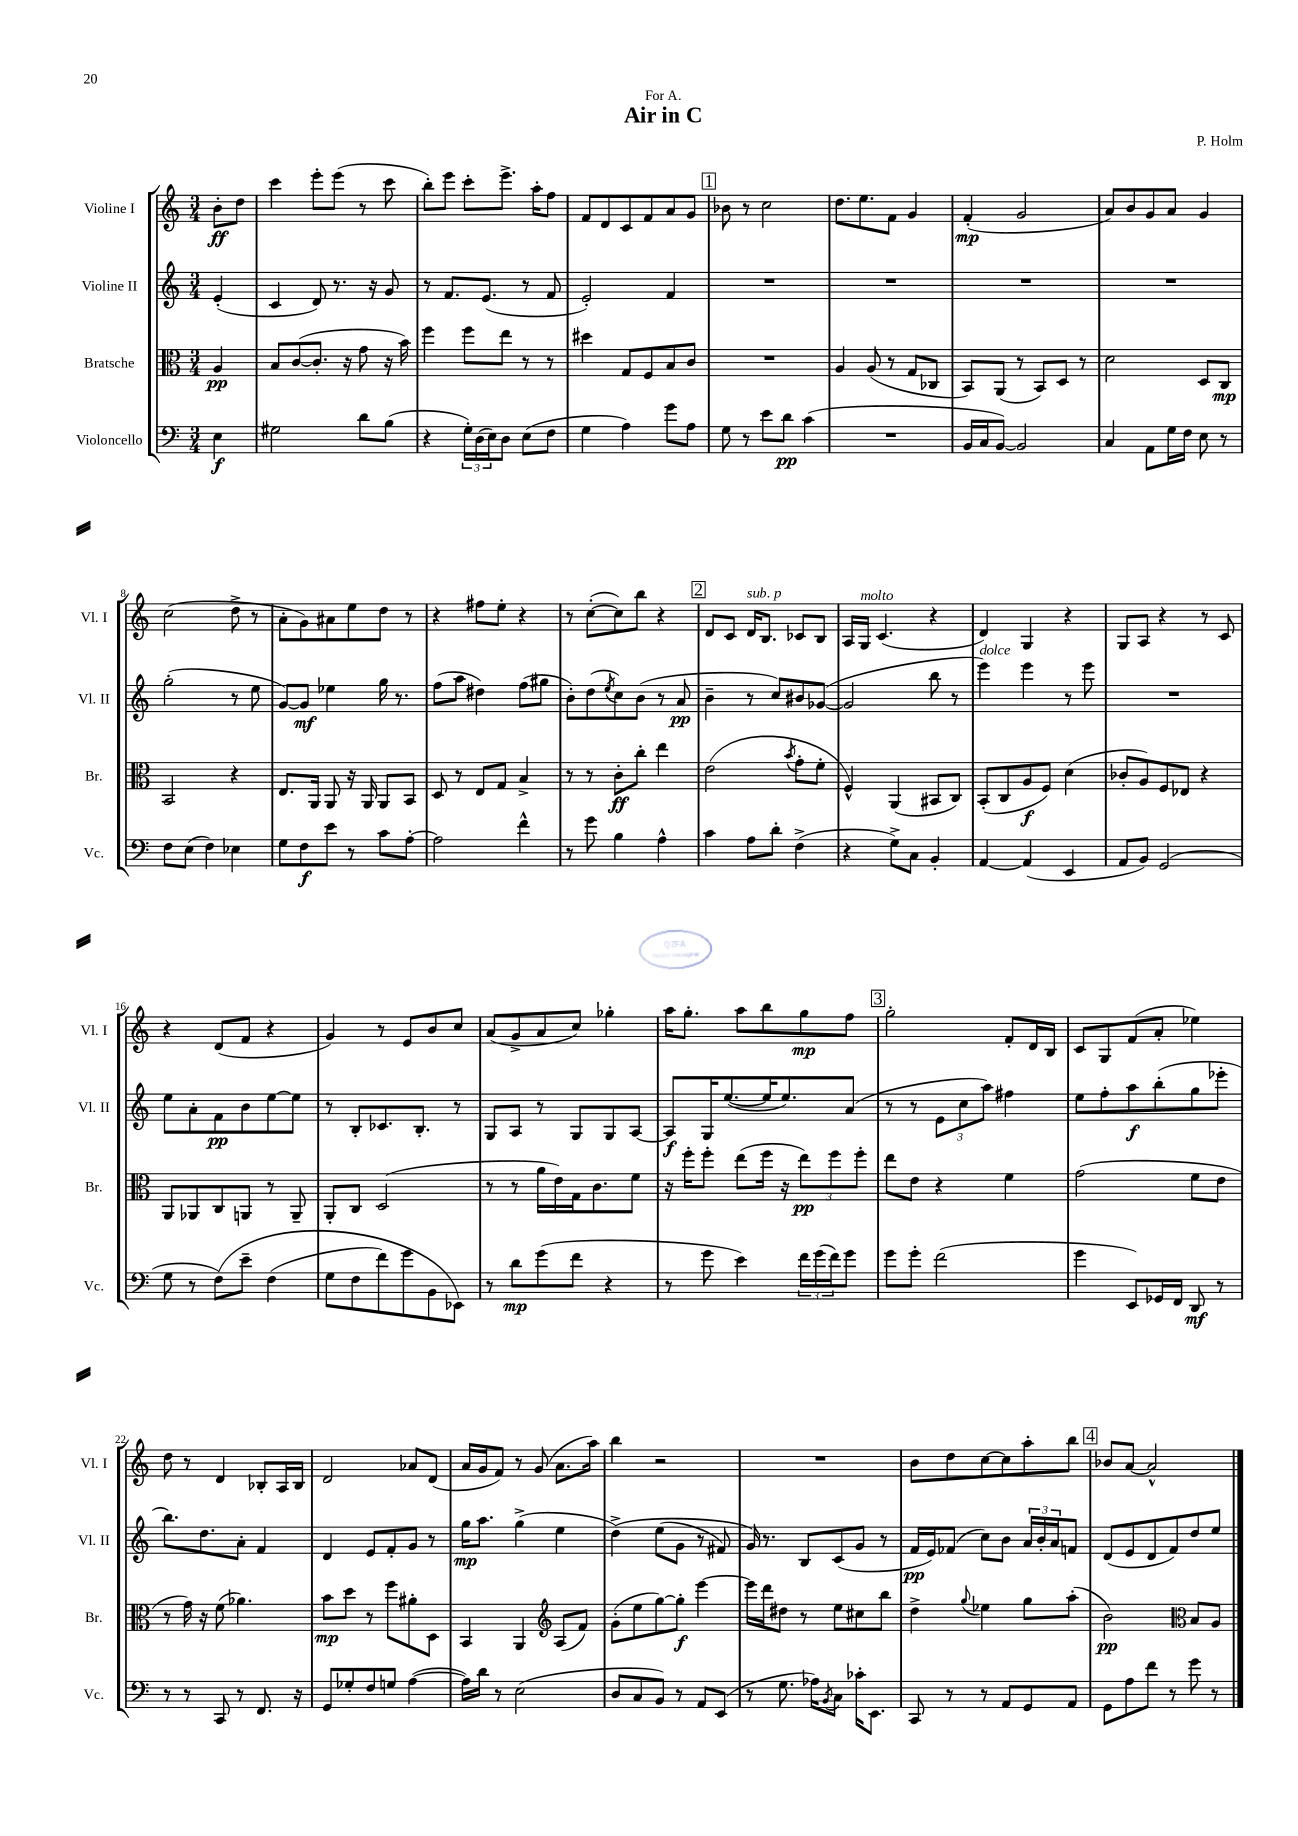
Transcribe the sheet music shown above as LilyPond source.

\header { title = "Air in C" composer = "P. Holm" dedication = "For A." }
<<
\new StaffGroup <<
\new Staff = "s0" \with { instrumentName = "Violine I" shortInstrumentName = "Vl. I" } {
    \clef treble \key c \major \numericTimeSignature \time 3/4 \partial 4
    b'8-.\ff d''8 |
    c'''4 e'''8-. e'''8( r8 c'''8 |
    b''8-.) e'''8 c'''8-. e'''8.-> a''16-. f''8 |
    f'8 d'8 c'8 f'8 a'8 g'8 |
    \mark \markup { \box "1" } bes'8 r8 c''2 |
    d''8. e''8. f'8 g'4 |
    f'4-.\mp( g'2 |
    a'8) b'8 g'8 a'8 g'4 |
    c''2( d''8-> r8 |
    a'8-. g'8) ais'8 e''8 d''8 r8 |
    r4 fis''8 e''8-. r4 |
    r8 c''8~-.( c''8) b''8 r4 |
    \mark \markup { \box "2" } d'8 c'8 d'16^\markup { \italic "sub. p" } b8. ces'8 b8 |
    a16 g16^\markup { \italic "molto" } c'4.( r4 |
    d'4) g4 r4 |
    g8 a8 r4 r8 c'8 |
    r4 d'8( f'8 r4 |
    g'4) r8 e'8 b'8 c''8 |
    a'8( g'8-> a'8 c''8) ges''4-. |
    a''16 g''8.-. a''8 b''8 g''8\mp f''8 |
    \mark \markup { \box "3" } g''2-. f'8-. d'16 b16 |
    c'8 g8 f'8( a'8-. ees''4) |
    d''8 r8 d'4 bes8-. a16 bes16 |
    d'2 aes'8 d'8( |
    a'16 g'16 f'8) r8 g'8( a'8. a''16) |
    b''4 r2 |
    R2. |
    b'8 d''8 c''8~ c''8 a''8-. b''8 |
    \mark \markup { \box "4" } bes'8 a'8~ a'2-^ \bar "|." |
}
\new Staff = "s1" \with { instrumentName = "Violine II" shortInstrumentName = "Vl. II" } {
    \clef treble \key c \major \numericTimeSignature \time 3/4 \partial 4
    e'4-.( |
    c'4 d'8) r8. r16 g'8 |
    r8 f'8. e'8.( r8 f'8 |
    e'2-.) f'4 |
    \mark \markup { \box "1" } R2. |
    R2. |
    R2. |
    R2. |
    g''2-.( r8 e''8 |
    g'8~) g'8\mf ees''4 g''16 r8. |
    f''8( a''8 dis''4) f''8( gis''8 |
    b'8-.) d''8( \acciaccatura { e''8 } c''8) b'8( r8 a'8\pp |
    \mark \markup { \box "2" } b'4-- r8 c''8) bis'8 ges'8~( |
    ges'2 b''8 r8 |
    e'''4^\markup { \italic "dolce" }) e'''4 r8 e'''8 |
    R2. |
    e''8 a'8-. f'8\pp b'8 e''8~ e''8 |
    r8 b8-. ces'8. b8.-. r8 |
    g8 a8 r8 g8 g8 a8~ |
    a8\f g16 e''8.~( e''16 e''8.) a'8( |
    \mark \markup { \box "3" } r8 r8 \tuplet 3/2 { e'8 c''8 a''8) } fis''4 |
    e''8 f''8-. a''8\f b''8-.( g''8 ees'''8-. |
    b''8.) d''8. a'8-. f'4 |
    d'4 e'8 f'8-. g'8 r8 |
    g''16\mp a''8. g''4->( e''4 |
    d''4->)\( e''8( g'8 r8 fis'8) |
    g'16\) r8. b8 c'8( g'8 r8 |
    f'16\pp e'16) fes'8( c''8) b'8 \tuplet 3/2 { a'16 b'16-. a'16 } f'8 |
    \mark \markup { \box "4" } d'8( e'8 d'8 f'8) d''8 e''8 \bar "|." |
}
\new Staff = "s2" \with { instrumentName = "Bratsche" shortInstrumentName = "Br." } {
    \clef alto \key c \major \numericTimeSignature \time 3/4 \partial 4
    a4\pp |
    b8 c'8~( c'8.-. r16 g'8 r16 b'16) |
    f''4 f''8 e''8 r8 r8 |
    dis''4 g8 f8 b8 c'8 |
    \mark \markup { \box "1" } R2. |
    a4 a8( r8 g8 ces8 |
    b,8) a,8( r8 b,8) d8 r8 |
    d'2 d8 c8\mp |
    b,2 r4 |
    e8. a,16 a,8 r16 a,16 a,8 b,8 |
    d8 r8 e8 g8 b4-> |
    r8 r8 c'8-.\ff c''8-. e''4 |
    \mark \markup { \box "2" } e'2( \acciaccatura { b'8 } g'8-. f'8-. |
    f4-^) a,4( bis,8 c8) |
    b,8-.( c8 a8\f f8) d'4( |
    ces'8-. a8) f8 ees8 r4 |
    a,8 aes,8 c8 a,8 r8 a,8-- |
    a,8-. c8 d2( |
    r8 r8 a'16 e'16) g16 c'8. f'8 |
    r16 f''16-. f''8-. e''8( f''16 r16 \tuplet 3/2 { e''8\pp) f''8 f''8-. } |
    \mark \markup { \box "3" } e''8 e'8 r4 f'4 |
    g'2( f'8 e'8 |
    r8 g'16) r16 f'8( aes'4.) |
    b'8\mp d''8 r8 f''8 ais'8-. d8 |
    b,4 a,4 \clef treble a8( f'8) |
    g'8-.( e''8 g''8~) g''8-.\f e'''4~ |
    e'''16 d'''16 dis''8 r8 e''8 cis''8 b''8 |
    d''4-> \appoggiatura { g''8 } ees''4 g''8 a''8-.( |
    \mark \markup { \box "4" } b'2\pp) \clef alto b8 a8 \bar "|." |
}
\new Staff = "s3" \with { instrumentName = "Violoncello" shortInstrumentName = "Vc." } {
    \clef bass \key c \major \numericTimeSignature \time 3/4 \partial 4
    e4\f |
    gis2 d'8 b8( |
    r4 \tuplet 3/2 { g16-.) d16( e16) } d8 e8( f8 |
    g4 a4) g'8 a8 |
    \mark \markup { \box "1" } g8 r8 e'8 d'8\pp c'4( |
    R2. |
    b,16 c16 b,8~) b,2 |
    c4 a,8 g16 f16 e8 r8 |
    f8 e8( f4) ees4 |
    g8 f8\f e'8 r8 c'8 a8~-. |
    a2 f'4-^ |
    r8 g'8 b4 a4-^ |
    \mark \markup { \box "2" } c'4 a8 d'8-. f4->( |
    r4 g8->) c8 b,4-. |
    a,4~ a,4( e,4 |
    a,8 b,8) g,2( |
    g8 r8 f8)\( e'8-- f4( |
    g8 f8 f'8) g'8 b,8 ees,8\) |
    r8 d'8\mp g'8( f'8 r4 |
    r8 g'8 e'4) \tuplet 3/2 { f'16 g'16( f'16) } g'8 |
    \mark \markup { \box "3" } g'8 g'8-. f'2( |
    g'4 e,8) ges,16 f,16 d,8\mf r8 |
    r8 r8 c,8 r8 f,8. r16 |
    g,8 ges8-. f8 g8 a4~( |
    a16) d'16 r8 e2( |
    d8 c8 b,8) r8 a,8 e,8( |
    r8 g8. aes16) \acciaccatura { b,8 } c8 ces'16-. e,8. |
    c,8 r8 r8 a,8 g,8 a,8 |
    \mark \markup { \box "4" } g,8 a8 f'8 r8 g'8 r8 \bar "|." |
}
>>
>>
